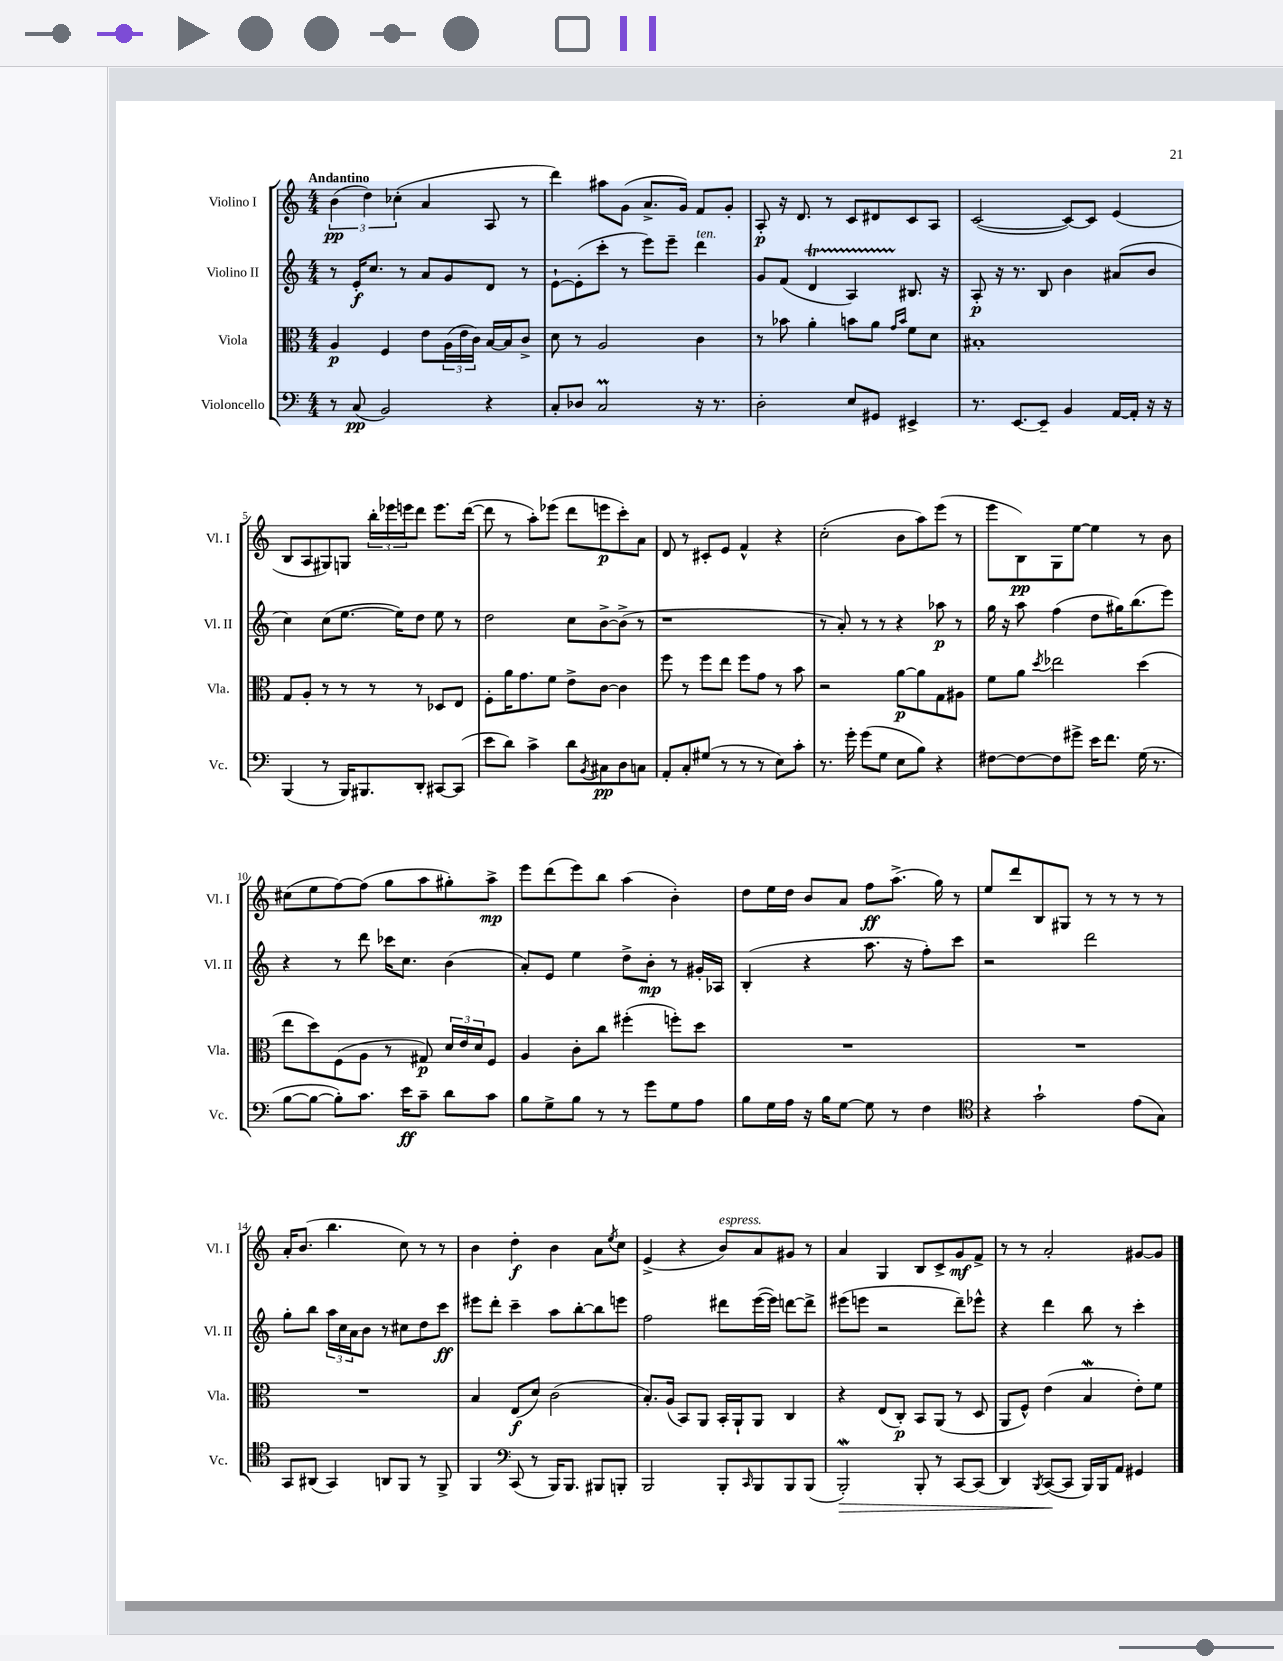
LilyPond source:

<<
\new StaffGroup <<
\new Staff = "s0" \with { instrumentName = "Violino I" shortInstrumentName = "Vl. I" } {
    \clef treble \key c \major \numericTimeSignature \time 4/4 \tempo "Andantino"
    \tuplet 3/2 { b'4\pp( d''4) ces''4-.( } a'4 a8 r8 |
    d'''4) ais''8 g'8( a'8.-> g'16) f'8 g'8-. |
    a8-.\p r16 d'8. r8 c'8 dis'8 c'8 a8 |
    c'2~( c'8~) c'8 e'4( |
    b8 a8 gis8) g8 \tuplet 3/2 { b''16-. ees'''16 e'''16 } d'''8 e'''8. d'''16~( |
    d'''8 r8 a''8-.) ees'''8( d'''8 e'''8\p c'''8-.) a'8 |
    d'8 r8 cis'8-. e'8 f'4-^ r4 |
    c''2-.( b'8 a''8) e'''8( r8 |
    e'''8 b8\pp) g8 e''8~ e''4 r8 b'8 |
    cis''8( e''8 f''8~) f''8( g''8 a''8 gis''8-.) a''8->\mp |
    e'''8 d'''8( e'''8) b''8 a''4( b'4-.) |
    d''8 e''16 d''16 b'8 a'8 f''8\ff a''8.->( g''16) r8 |
    e''8 d'''8 b8 gis8 r8 r8 r8 r8 |
    a'16-. b'8.( b''4. c''8) r8 r8 |
    b'4 d''4-.\f b'4 a'8 \acciaccatura { e''8 } c''8 |
    e'4->( r4 b'8^\markup { \italic "espress." }) a'8 gis'8 r8 |
    a'4 g4 b8 c'8-> g'8\mf f'8-> |
    r8 r8 a'2-. gis'8~ gis'8 \bar "|." |
}
\new Staff = "s1" \with { instrumentName = "Violino II" shortInstrumentName = "Vl. II" } {
    \clef treble \key c \major \numericTimeSignature \time 4/4
    r8 e'16-.\f c''8. r8 a'8 g'8 d'8 r8 |
    e'8~-! e'8-.( c'''8-. r8 e'''8) e'''8-- d'''4^\markup { \italic "ten." } |
    g'8 f'8( d'4\startTrillSpan a4) bis8.\stopTrillSpan r16 |
    a8-.\p r16 r8. b8 b'4 ais'8( b'8 |
    c''4) c''8( e''8.~ e''16) d''8 e''8 r8 |
    d''2 c''8 b'8~-> b'8->( r8 |
    r1 |
    r8 a'8-.) r8 r8 r4 aes''8\p r8 |
    g''16 r16 a''8 f''4( d''8 gis''16) b''8.( e'''8) |
    r4 r8 d'''8 ces'''16 c''8. b'4( |
    a'8-.) e'8 e''4 d''8-> b'8-.\mp r8 gis'16-. aes16 |
    b4-.( r4 a''8. r16 f''8-.) c'''8 |
    r2 d'''2 |
    g''8-. b''8 \tuplet 3/2 { a''16 c''16 a'16 } b'8 r8 cis''8 d''8 c'''8\ff |
    eis'''8 d'''8-. c'''4-- a''8 b''8~-. b''8 e'''8 |
    f''2 dis'''8 e'''16~( e'''16) d'''8~ d'''8-> |
    eis'''8( e'''8 r2 d'''8--) ees'''8-^ |
    r4 d'''4 b''8 r8 c'''4-. \bar "|." |
}
\new Staff = "s2" \with { instrumentName = "Viola" shortInstrumentName = "Vla." } {
    \clef alto \key c \major \numericTimeSignature \time 4/4
    a4\p f4 e'8 \tuplet 3/2 { a16( e'16 c'16) } b16~ b16 c'8-> |
    d'8 r8 a2 c'4 |
    r8 bes'8 a'4-. b'8 a'8 \grace { g'16 b'16 } f'8 d'8 |
    bis1-. |
    g8 a8-. r8 r8 r8 r8 des8 e8 |
    f8-. a'16 g'8. f'8 e'8-> c'8~ c'4 |
    f''8 r8 f''8 e''8 f''8 g'8 r8 b'8 |
    r2 a'8~\p a'8 g8 ais8 |
    f'8 a'8 \acciaccatura { d''8 } ees''2 d''4( |
    e''8 d''8) f8( a8 r8 gis8\p) \tuplet 3/2 { d'16 e'16 d'16 } f8 |
    a4 c'8-. c''8 fis''4-.( f''8-.) d''8 |
    R1 |
    R1 |
    R1 |
    b4 e8\f( d'8) c'2( |
    b8.-.) a16( b,8) a,8 b,16-. a,16-! a,8 c4 |
    r4 e8( c8-.\p) b,8 a,8( r8 d8 |
    a,8 f8-^) e'4( b4\mordent e'8-.) f'8 \bar "|." |
}
\new Staff = "s3" \with { instrumentName = "Violoncello" shortInstrumentName = "Vc." } {
    \clef bass \key c \major \numericTimeSignature \time 4/4
    r8 c8\pp( b,2) r4 |
    c8-. des8 c2\prall r16 r8. |
    d2-. e8 gis,8 eis,4-> |
    r8. e,8.~ e,8-- b,4 a,16~ a,16-. r16 r16 |
    b,,4( r8 b,,16) bis,,8. d,8-. cis,8~ cis,8( |
    e'8 d'8) c'4-> d'8 \acciaccatura { b,8 } cis8\pp d8 c8 |
    a,8-. c8-. gis8( r8 r8 r8 e8) c'8-. |
    r8. g'16-. g'8( g8 e8 b8) r4 |
    fis8~ fis8~ fis8 gis'8-> e'16 f'8. g16( r8. |
    b8~ b8~ b8-.) c'8. e'16\ff c'8-- d'8 c'8 |
    b8 g8-> b8 r8 r8 g'8 g8 a8 |
    b8 g16 a16 r16 b16 g8~ g8 r8 f4 |
    \clef tenor r4 g'2-! e'8( g8) |
    g,8 ais,8( g,4) a,8 f,8 r8 f,8-> |
    f,4 \clef bass c,8( r8 b,,16) b,,8. bis,,8 b,,8-. |
    b,,2 b,,8-. \grace { c,16 } b,,8 b,,8 b,,8( |
    b,,2-.\mordent\>) b,,8-. r8 c,8~ c,8( |
    d,4) \acciaccatura { b,,8 } c,8~\!( c,8 b,,16) b,,16 a,8 gis,4 \bar "|." |
}
>>
>>
